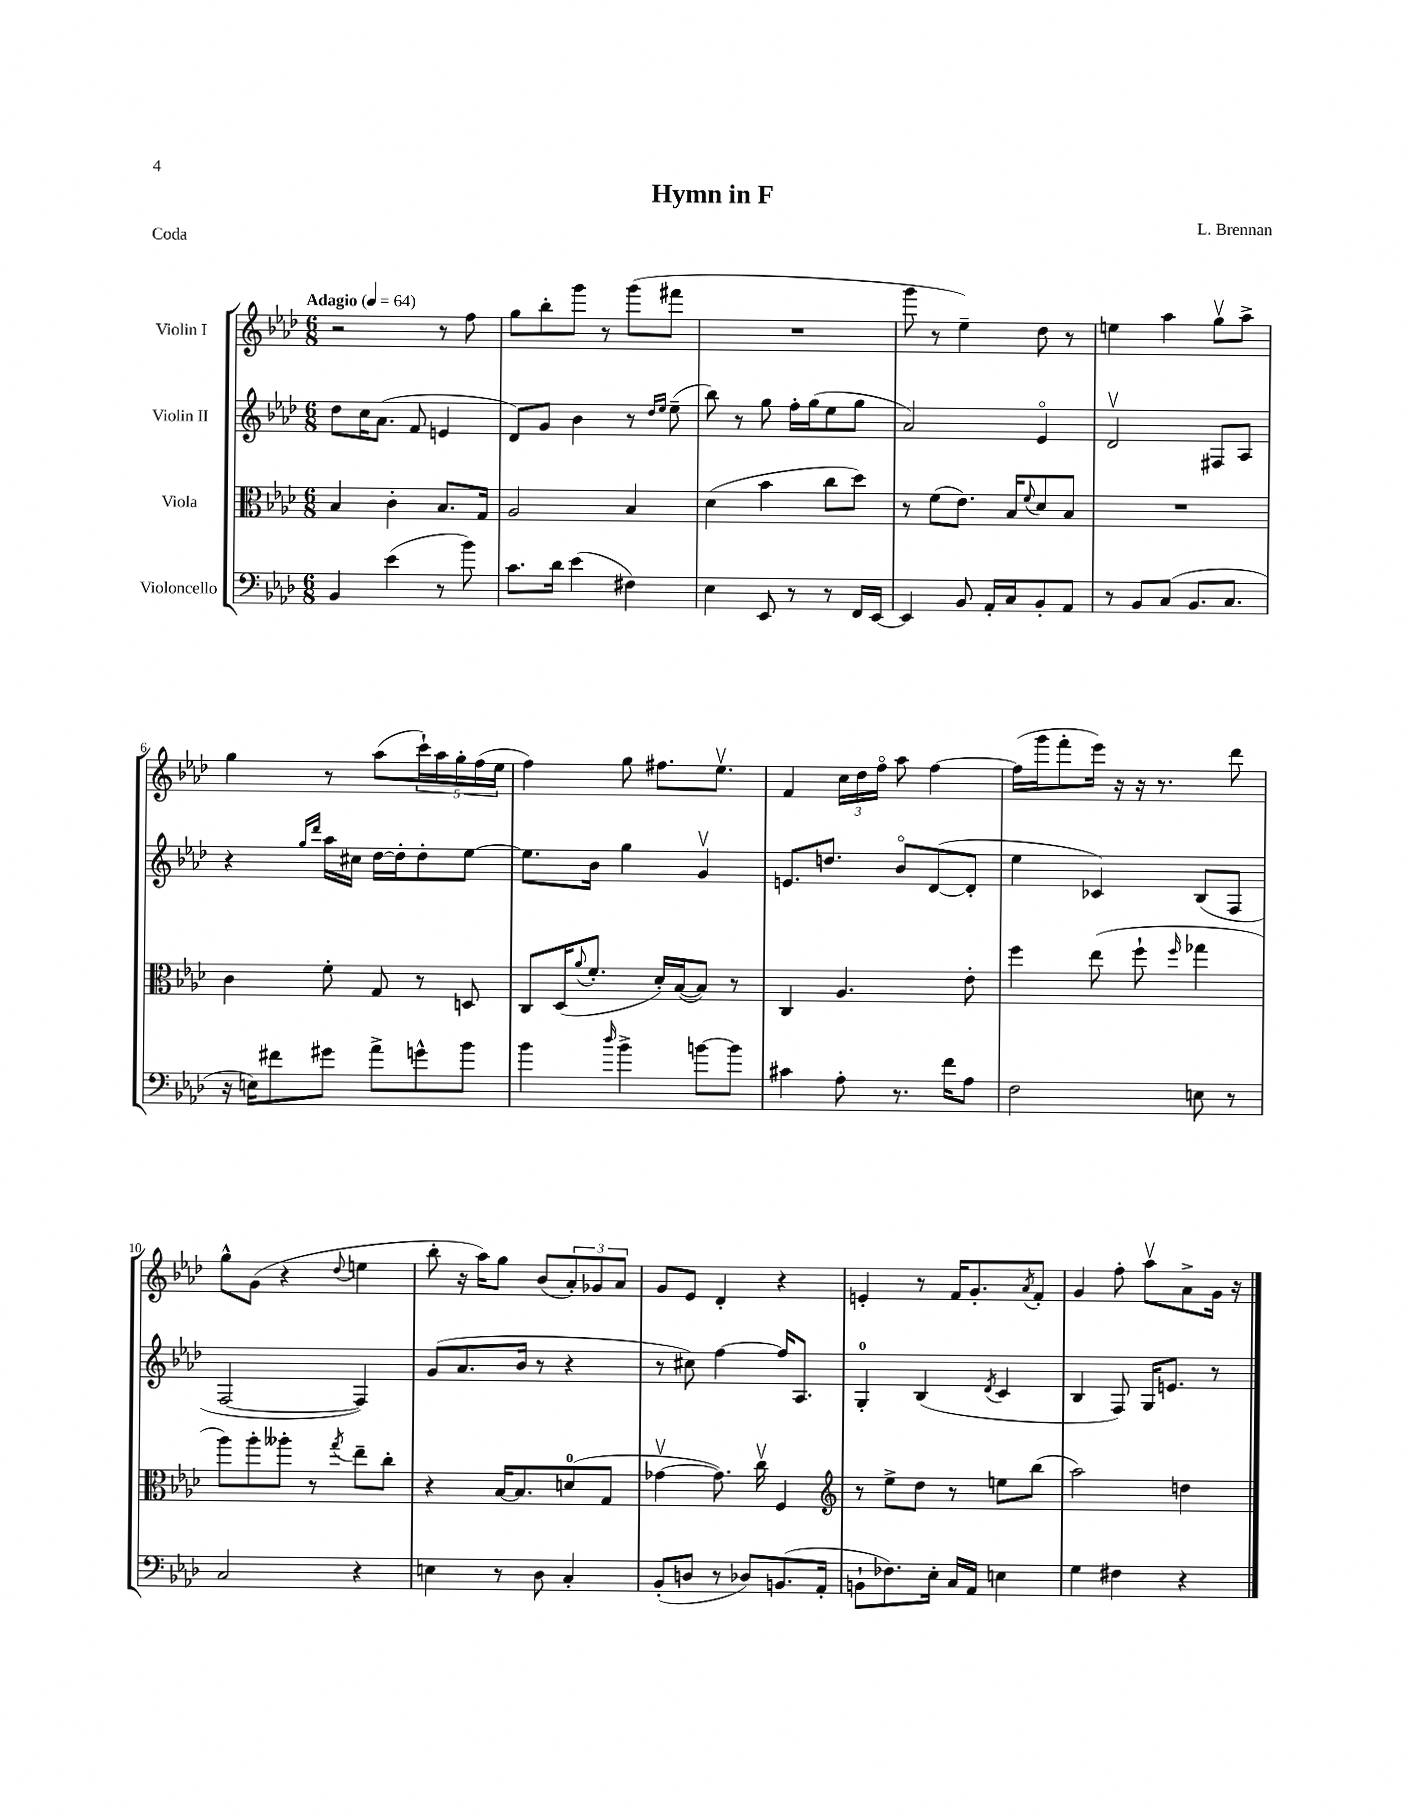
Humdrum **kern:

**kern	**kern	**kern	**kern
*staff4	*staff3	*staff2	*staff1
*clefF4	*clefC3	*clefG2	*clefG2
*k[b-e-a-d-]	*k[b-e-a-d-]	*k[b-e-a-d-]	*k[b-e-a-d-]
*M6/8	*M6/8	*M6/8	*M6/8
*MM64	*MM64	*MM64	*MM64
4BB-	4B-	8dd-	2r
.	.	16cc	.
.	.	(8.a-	.
(4e-	4c'	.	.
.	.	8f	.
8r	8.B-	4e	8r
8b-)	.	.	8ff
.	16G	.	.
=	=	=	=
8.c	2A-	8d-)	8gg
.	.	8g	8bb-'
16d-	.	.	.
(4e-	.	4b-	8ggg
.	.	.	8r
4F#)	4B-	8r	(8ggg
.	.	16qqdd-	.
.	.	16qqee-	.
.	.	(8ee-~	8fff#
=	=	=	=
4E-	(4d-	8bb-)	2.r
.	.	8r	.
8EE-	4b-	8gg	.
8r	.	16ff'	.
.	.	(16gg	.
8r	8cc	8ee-	.
16FF	8dd-)	8gg	.
[16EE-	.	.	.
=	=	=	=
4EE-]	8r	2a-)	8ggg
.	(8f	.	8r
8BB-	8.e-)	.	4ee-~)
16AA-'	.	.	.
16C	16B-	.	.
.	8qqf	.	.
8BB-'	8d-	4e-o	8dd-
8AA-	8B-	.	8r
=	=	=	=
8r	2.r	2d-v	4ee
8BB-	.	.	.
(8C	.	.	4aa-
8.BB-	.	.	.
.	.	8F#	8ggv
8.C	.	.	.
.	.	8A-	8aa-^
=	=	=	=
16r	4c	4r	4gg
16E)	.	.	.
8f#	.	.	.
.	.	16qqgg	.
.	.	16qqddd-	.
8g#	8f'	16aa-	8r
.	.	16cc#	.
8a-^	8G	[16dd-	(8aa-
.	.	16dd-']	.
8g^^	8r	8dd-'	20ccc`)
.	.	.	20aa-
.	.	.	20gg'
8b-	8D	[8ee-	.
.	.	.	(20ff
.	.	.	20ee-
=	=	=	=
4b-	8C	8.ee-]	4ff)
.	(16D-	.	.
.	8qqa-	.	.
.	8.f'	16b-	.
16qqdd-	.	.	.
4b-^	.	4gg	8gg
.	16d-')	.	8.ff#
.	([16B-	.	.
[8b	8B-])	4gv	.
.	.	.	8.ee-v
8b]	8r	.	.
=	=	=	=
4c#	4C	8.e	4f
.	.	8.dd	.
8A-'	4.A-	.	24cc
.	.	.	24dd-
.	.	.	24ffo
8.r	.	8b-o	8aa-
.	.	([8d-	[4ff
16f	.	.	.
8A-	8e-'	8d-']	.
=	=	=	=
2F	4ff	4ee-	(16ff]
.	.	.	16ggg
.	.	.	8fff'
.	(8ee-	4c-)	16eee-)
.	.	.	16r
.	8ff`	.	16r
.	.	.	8.r
.	16qqff	.	.
8E	4gg-	(8B-	.
8r	.	8F	8ddd-
=	=	=	=
2C	8aa-)	[2F	8gg^^
.	8aa-'	.	(8g
.	8aa--'	.	4r
.	8r	.	.
.	8qgg	.	8qqdd-
4r	8ee-~	4F])	4ee
.	8cc'	.	.
=	=	=	=
4E	4r	(8g	8bb-'
.	.	8.a-	16r
.	.	.	16aa-)
8r	[16B-	.	8gg
.	8.B-]	16b-	.
8D-	.	8r	(8b-
4C'	(8d	4r	12a-')
.	.	.	12g-
.	8G	.	.
.	.	.	12a-
=	=	=	=
(8BB-'	[4g-v	8r	8g
8D	.	8cc#)	8e-
8r	8.g-])	[4ff	4d-'
8D-)	.	.	.
.	16ccv	.	.
(8.BB	4F	16ff]	4r
.	.	8.A-	.
16AA-'	.	.	.
=	=	=	=
*	*clefG2	*	*
8BB`	8r	4G'	4e'
8.F-)	8ee-^	.	.
.	8dd-	(4B-	8r
16E-'	.	.	.
16C	8r	.	16f
16AA-	.	.	8.g'
.	.	8qd-	.
4E	8ee	4c	.
.	.	.	8qa-
.	(8bb-	.	8f'
=	=	=	=
4G	2aa-)	4B-	4g
4F#	.	8F)	8ff'
.	.	16G	8aa-v
.	.	8.e	.
4r	4dd	.	8a-^
.	.	8r	16g
.	.	.	16r
==	==	==	==
*-	*-	*-	*-
